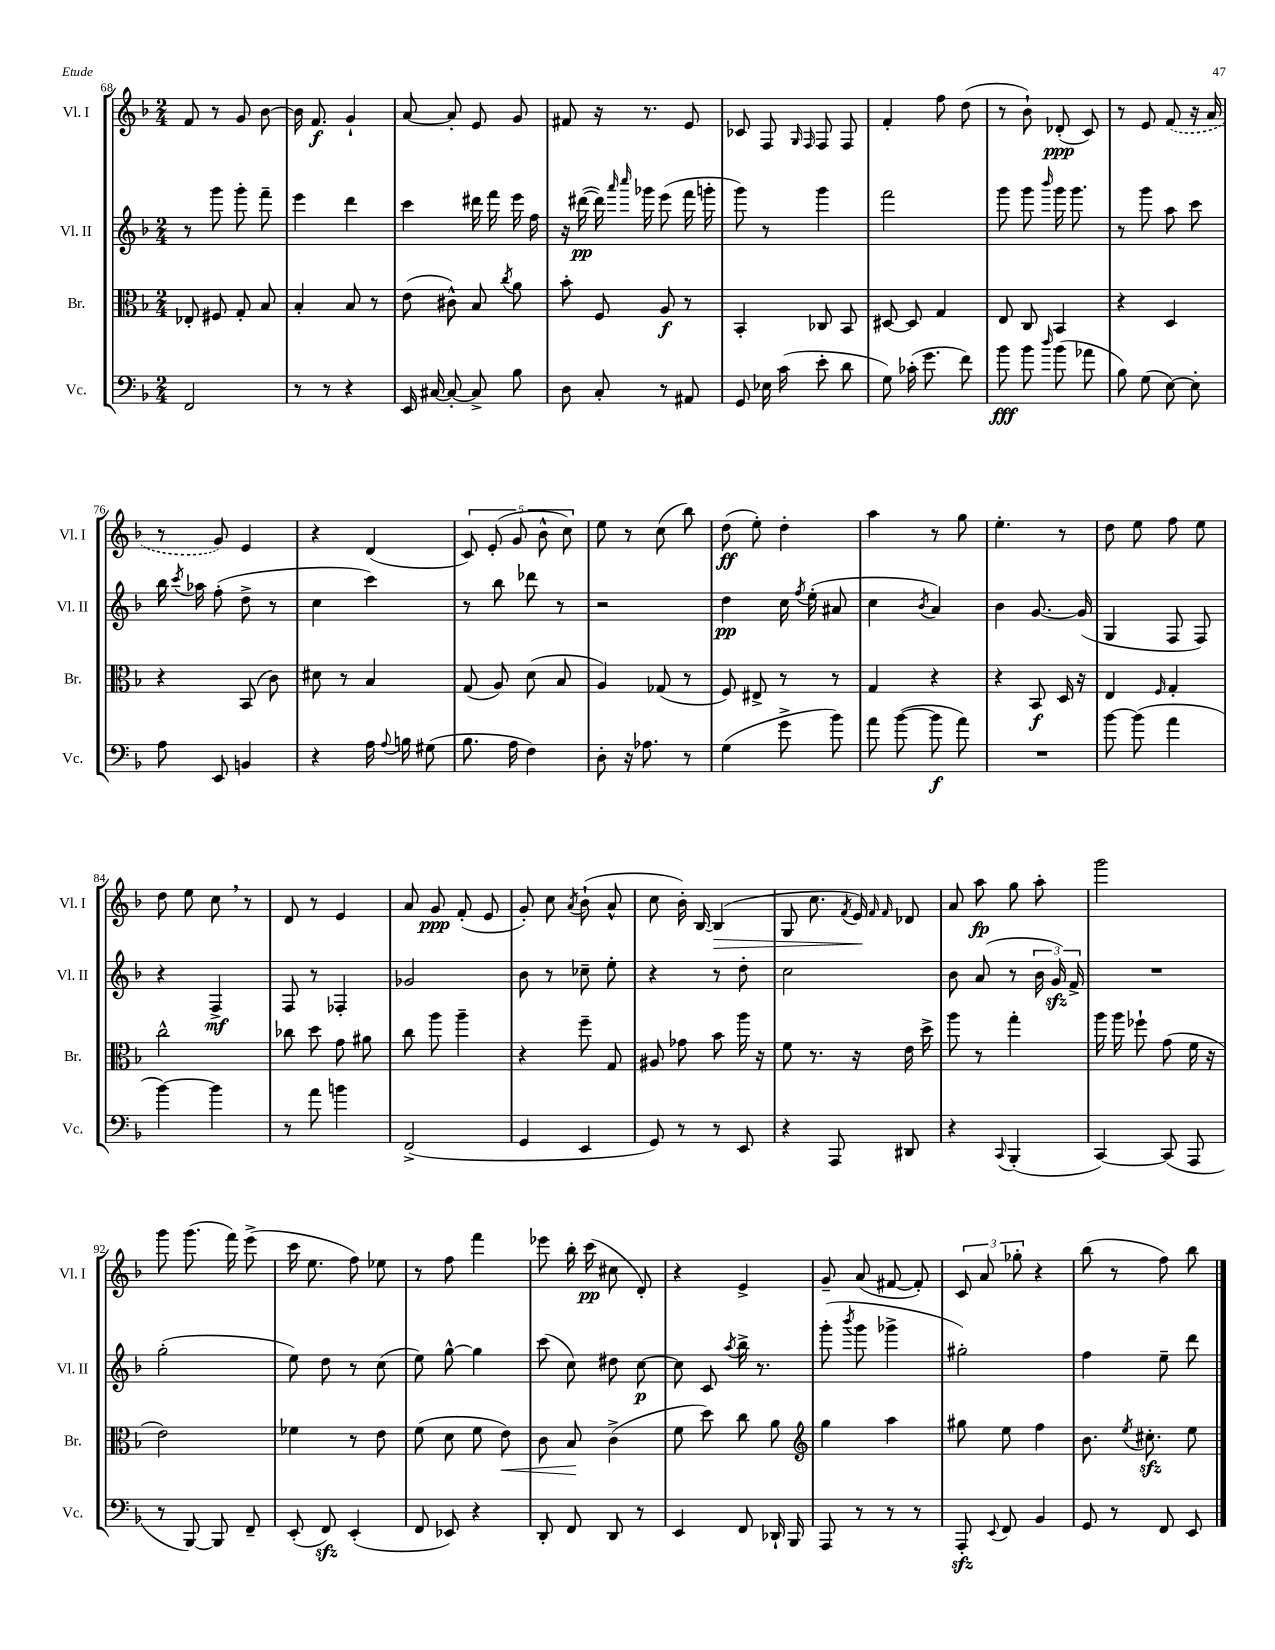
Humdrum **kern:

**kern	**dynam	**kern	**dynam	**kern	**dynam	**kern	**dynam
*part4	*part4	*part3	*part3	*part2	*part2	*part1	*part1
*staff4	*staff4	*staff3	*staff3	*staff2	*staff2	*staff1	*staff1
*I"Vc.	*	*I"Br.	*	*I"Vl. II	*	*I"Vl. I	*
*I'Vc.	*	*I'Br.	*	*I'Vl. II	*	*I'Vl. I	*
*clefF4	*	*clefC3	*	*clefG2	*	*clefG2	*
*k[b-]	*	*k[b-]	*	*k[b-]	*	*k[b-]	*
*M2/4	*	*M2/4	*	*M2/4	*	*M2/4	*
=68	=68	=68	=68	=68	=68	=68	=68
2FF/	.	8E-X'/	.	8r	.	8f/	.
.	.	8F#X/	.	8ggg\	.	8r	.
.	.	8G'/	.	8ggg'\	.	8g/	.
.	.	8B-/	.	8fff~\	.	[8b-\	.
=69	=69	=69	=69	=69	=69	=69	=69
8r	.	4B-'/	.	4eee\	.	16b-\]	.
.	.	.	.	.	.	8.f/	f
8r	.	.	.	.	.	.	.
4r	.	8B-/	.	4ddd\	.	4g`/	.
.	.	8r	.	.	.	.	.
=70	=70	=70	=70	=70	=70	=70	=70
16EE/	.	(8e\	.	4ccc\	.	[8a/	.
[16C#X/	.	.	.	.	.	.	.
8C#'/_	.	8c#X^^\)	.	.	.	8a'/]	.
8C#^/]	.	8B-/	.	16ddd#X\	.	8e/	.
.	.	.	.	16fff\	.	.	.
.	.	8qcc/	.	.	.	.	.
8B-\	.	8a\	.	16eee\	.	8g/	.
.	.	.	.	16ff\	.	.	.
=71	=71	=71	=71	=71	=71	=71	=71
8D\	.	8b-'\	.	16r	.	8f#X/	.
.	.	.	.	([16ddd#X\	pp	.	.
8C'/	.	8F/	.	16ddd#\])	.	16r	.
.	.	.	.	16qqaaa/	.	.	.
.	.	.	.	16qqcccc/	.	.	.
.	.	.	.	16ggg-X\	.	8.r	.
8r	.	8A/	f	(8eee\	.	.	.
8AA#X/	.	8r	.	16fff\	.	8e/	.
.	.	.	.	16gggn'\	.	.	.
=72	=72	=72	=72	=72	=72	=72	=72
8GG/	.	4BB-'/	.	8ggg\)	.	8c-X/	.
16E-X\	.	.	.	8r	.	8F/	.
(16c\	.	.	.	.	.	.	.
.	.	.	.	.	.	16qqG/	.
.	.	.	.	.	.	16qqF/	.
8e'\	.	8C-X/	.	4ggg\	.	8F/	.
8d\	.	8BB-/	.	.	.	8F/	.
=73	=73	=73	=73	=73	=73	=73	=73
8G\)	.	[8D#X/	.	2fff\	.	4f'/	.
(16c-X'\	.	8D#/]	.	.	.	.	.
8.g\	.	.	.	.	.	.	.
.	.	4G/	.	.	.	8ff\	.
8f\)	.	.	.	.	.	(8dd\	.
=74	=74	=74	=74	=74	=74	=74	=74
8b-\	fff	8E/	.	8ggg\	.	8r	.
8b-\	.	8C/	.	8ggg\	.	8b-`\)	.
16qqdd/	.	.	.	16qqbbb-/	.	.	.
(8b-\	.	4BB-/	.	16ggg\	.	(8d-X'/	ppp
.	.	.	.	8.ggg\	.	.	.
8a-X\	.	.	.	.	.	8c/)	.
=75	=75	=75	=75	=75	=75	=75	=75
8B-\)	.	4r	.	8r	.	8r	.
(8G\	.	.	.	8ggg\	.	8e/	.
[8E\)	.	4D/	.	8aa\	.	(8f/	.
8E'\]	.	.	.	8ccc\	.	16r	.
.	.	.	.	.	.	16a/	.
!!LO:LB:g=z
=76	=76	=76	=76	=76	=76	=76	=76
8A\	.	4r	.	16bb-\	.	8r	.
.	.	.	.	8qccc/	.	.	.
.	.	.	.	16aa-X\	.	.	.
8EE/	.	.	.	(8ff'\	.	8g/)	.
4BBn/	.	(8BB-/	.	8dd^\	.	4e/	.
.	.	8c\)	.	8r	.	.	.
=77	=77	=77	=77	=77	=77	=77	=77
4r	.	8d#X\	.	4cc\	.	4r	.
.	.	8r	.	.	.	.	.
16A\	.	4B-/	.	4ccc\)	.	(4d/	.
8qqA/	.	.	.	.	.	.	.
16Bn\	.	.	.	.	.	.	.
(8G#X\	.	.	.	.	.	.	.
=78	=78	=78	=78	=78	=78	=78	=78
8.B-\	.	(8G/	.	8r	.	10c/)	.
.	.	.	.	.	.	(10e'/	.
.	.	8A/)	.	8bb-\	.	.	.
16A\	.	.	.	.	.	.	.
.	.	.	.	.	.	10g/	.
4F\)	.	(8d\	.	8ddd-X\	.	.	.
.	.	.	.	.	.	10b-^^\	.
.	.	8B-/	.	8r	.	.	.
.	.	.	.	.	.	10cc\)	.
=79	=79	=79	=79	=79	=79	=79	=79
8D'\	.	4A/)	.	2r	.	8ee\	.
16r	.	.	.	.	.	8r	.
8.A-X\	.	.	.	.	.	.	.
.	.	(8G-X/	.	.	.	(8cc\	.
8r	.	8r	.	.	.	8bb-\)	.
=80	=80	=80	=80	=80	=80	=80	=80
(4G\	.	8F/)	.	4dd\	pp	(8dd\	ff
.	.	8E#X^/	.	.	.	8ee'\)	.
8g^\	.	8r	.	16cc\	.	4dd'\	.
.	.	.	.	8qff/	.	.	.
.	.	.	.	(16ee'\	.	.	.
8b-\)	.	8r	.	8a#X/	.	.	.
=81	=81	=81	=81	=81	=81	=81	=81
8a\	.	4G/	.	4cc\	.	4aa\	.
([8b-\	.	.	.	.	.	.	.
.	.	.	.	8qb-/	.	.	.
8b-\]	f	4r	.	4a/)	.	8r	.
8a\)	.	.	.	.	.	8gg\	.
=82	=82	=82	=82	=82	=82	=82	=82
2r	.	4r	.	4b-\	.	4.ee'\	.
.	.	8BB-/	f	[8.g/	.	.	.
.	.	16D/	.	.	.	8r	.
.	.	16r	.	(16g/]	.	.	.
=83	=83	=83	=83	=83	=83	=83	=83
[8b-\	.	4E/	.	4G/	.	8dd\	.
(8b-\]	.	.	.	.	.	8ee\	.
.	.	16qqF/	.	.	.	.	.
4a\	.	4G'/	.	8F/	.	8ff\	.
.	.	.	.	8F/)	.	8ee\	.
!!LO:LB:g=z
=84	=84	=84	=84	=84	=84	=84	=84
[4b-\)	.	2cc^^\	.	4r	.	8dd\	.
.	.	.	.	.	.	8ee\	.
4b-\]	.	.	.	4F^/	mf	8cc,\	.
.	.	.	.	.	.	8r	.
=85	=85	=85	=85	=85	=85	=85	=85
8r	.	8cc-X\	.	8F/	.	8d/	.
8a\	.	8dd\	.	8r	.	8r	.
4bn\	.	8g\	.	4F-X'/	.	4e/	.
.	.	8a#X\	.	.	.	.	.
=86	=86	=86	=86	=86	=86	=86	=86
(2FF^/	.	8cc\	.	2g-X/	.	8a/	.
.	.	8aa\	.	.	.	8g/	ppp
.	.	4aa~\	.	.	.	(8f'/	.
.	.	.	.	.	.	8e/	.
=87	=87	=87	=87	=87	=87	=87	=87
4GG/	.	4r	.	8b-\	.	8g'/)	.
.	.	.	.	8r	.	8cc\	.
.	.	.	.	.	.	8qa/	.
4EE/	.	8ff~\	.	8cc-X~\	.	(8b-`\	.
.	.	8G/	.	8ee'\	.	8a^^/	.
=88	=88	=88	=88	=88	=88	=88	=88
8GG/)	.	8A#X/	.	4r	.	8cc\	.
8r	.	8g-X\	.	.	.	16b-'\)	.
.	.	.	.	.	.	[16B-/	.
!	!	!	!	!	!	!	!LO:HP:b
8r	.	8b-\	.	8r	.	(4B-/]	>
8EE/	.	16aa\	.	8dd'\	.	.	.
.	.	16r	.	.	.	.	.
=89	=89	=89	=89	=89	=89	=89	=89
4r	.	8f\	.	2cc\	.	8G/	.
.	.	8.r	.	.	.	8.cc\	.
8AAA/	.	.	.	.	.	.	.
.	.	.	.	.	.	8qf/	.
.	.	16r	.	.	.	16e/)	.
.	.	.	.	.	.	16qqf/	.
.	.	.	.	.	.	16qqf/	.
8DD#X/	.	16e\	.	.	.	8d-X/	]
.	.	16dd^\	.	.	.	.	.
=90	=90	=90	=90	=90	=90	=90	=90
4r	.	8aa\	.	8b-\	.	8a/	.
.	.	8r	.	(8a/	.	8aa\	fp
8qqCC/	.	.	.	.	.	.	.
(4BBB-'/	.	4gg'\	.	8r	.	8gg\	.
.	.	.	.	24b-\	.	8aa'\	.
.	.	.	.	24gzz/)	.	.	.
.	.	.	.	24f^/	.	.	.
=91	=91	=91	=91	=91	=91	=91	=91
[4CC/)	.	16aa\	.	2r	.	2ggg\	.
.	.	16aa\	.	.	.	.	.
.	.	8ff-X`\	.	.	.	.	.
(8CC/]	.	(8g\	.	.	.	.	.
8AAA/	.	16f\	.	.	.	.	.
.	.	16r	.	.	.	.	.
!!LO:LB:g=z
=92	=92	=92	=92	=92	=92	=92	=92
8r	.	2e\)	.	(2gg'\	.	8ggg\	.
[8BBB-/)	.	.	.	.	.	(8.ggg\	.
8BBB-/]	.	.	.	.	.	.	.
.	.	.	.	.	.	16fff\)	.
8FF~/	.	.	.	.	.	(8eee^\	.
=93	=93	=93	=93	=93	=93	=93	=93
(8EE'/	.	4f-X\	.	8ee\)	.	16ccc\	.
.	.	.	.	.	.	8.ee\	.
8FFzz/)	.	.	.	8dd\	.	.	.
(4EE'/	.	8r	.	8r	.	8ff\)	.
.	.	8e\	.	(8cc\	.	8ee-X\	.
=94	=94	=94	=94	=94	=94	=94	=94
8FF/	.	(8f\	.	8ee\)	.	8r	.
8EE-X/)	.	8d\	.	[8gg^^\	.	8ff\	.
4r	.	8f\	.	4gg\]	.	4fff\	.
!	!	!	!LO:HP:b	!	!	!	!
.	.	8e\)	<	.	.	.	.
=95	=95	=95	=95	=95	=95	=95	=95
8DD'/	.	8c\	.	(8ccc\	.	8eee-X\	.
8FF/	.	8B-/	.	8cc\)	.	16bb-'\	.
.	.	.	.	.	.	(16ccc\	pp
8DD/	.	(4c^\	[	8dd#X\	.	8cc#X\	.
8r	.	.	.	[8cc\	p	8d'/)	.
=96	=96	=96	=96	=96	=96	=96	=96
4EE/	.	8f\	.	8cc\]	.	4r	.
.	.	8dd\)	.	8c/	.	.	.
.	.	.	.	8qaa/	.	.	.
8FF/	.	8cc\	.	16bb-^\	.	4e^/	.
.	.	.	.	8.r	.	.	.
16DD-X`/	.	8a\	.	.	.	.	.
16BBB-/	.	.	.	.	.	.	.
=97	=97	=97	=97	=97	=97	=97	=97
*	*	*clefG2	*	*	*	*	*
8AAA/	.	4gg\	.	(8ggg'\	.	8g~/	.
.	.	.	.	8qbbb-/	.	.	.
8r	.	.	.	8ggg\	.	(8a/	.
8r	.	4aa\	.	4ggg-X^\	.	[8f#X/	.
8r	.	.	.	.	.	8f#'/])	.
=98	=98	=98	=98	=98	=98	=98	=98
8AAAzz'/	.	8gg#X\	.	2gg#X'\)	.	12c/	.
.	.	.	.	.	.	12a/	.
8qqEE/	.	.	.	.	.	.	.
8FF/	.	8ee\	.	.	.	.	.
.	.	.	.	.	.	12gg-X'\	.
4BB-/	.	4ff\	.	.	.	4r	.
=99	=99	=99	=99	=99	=99	=99	=99
8GG/	.	8.b-\	.	4ff\	.	(8bb-\	.
8r	.	.	.	.	.	8r	.
.	.	8qee/	.	.	.	.	.
.	.	8.cc#Xzz'\	.	.	.	.	.
8FF/	.	.	.	8ee~\	.	8ff\)	.
8EE/	.	8ee\	.	8ddd\	.	8bb-\	.
==	==	==	==	==	==	==	==
*-	*-	*-	*-	*-	*-	*-	*-
